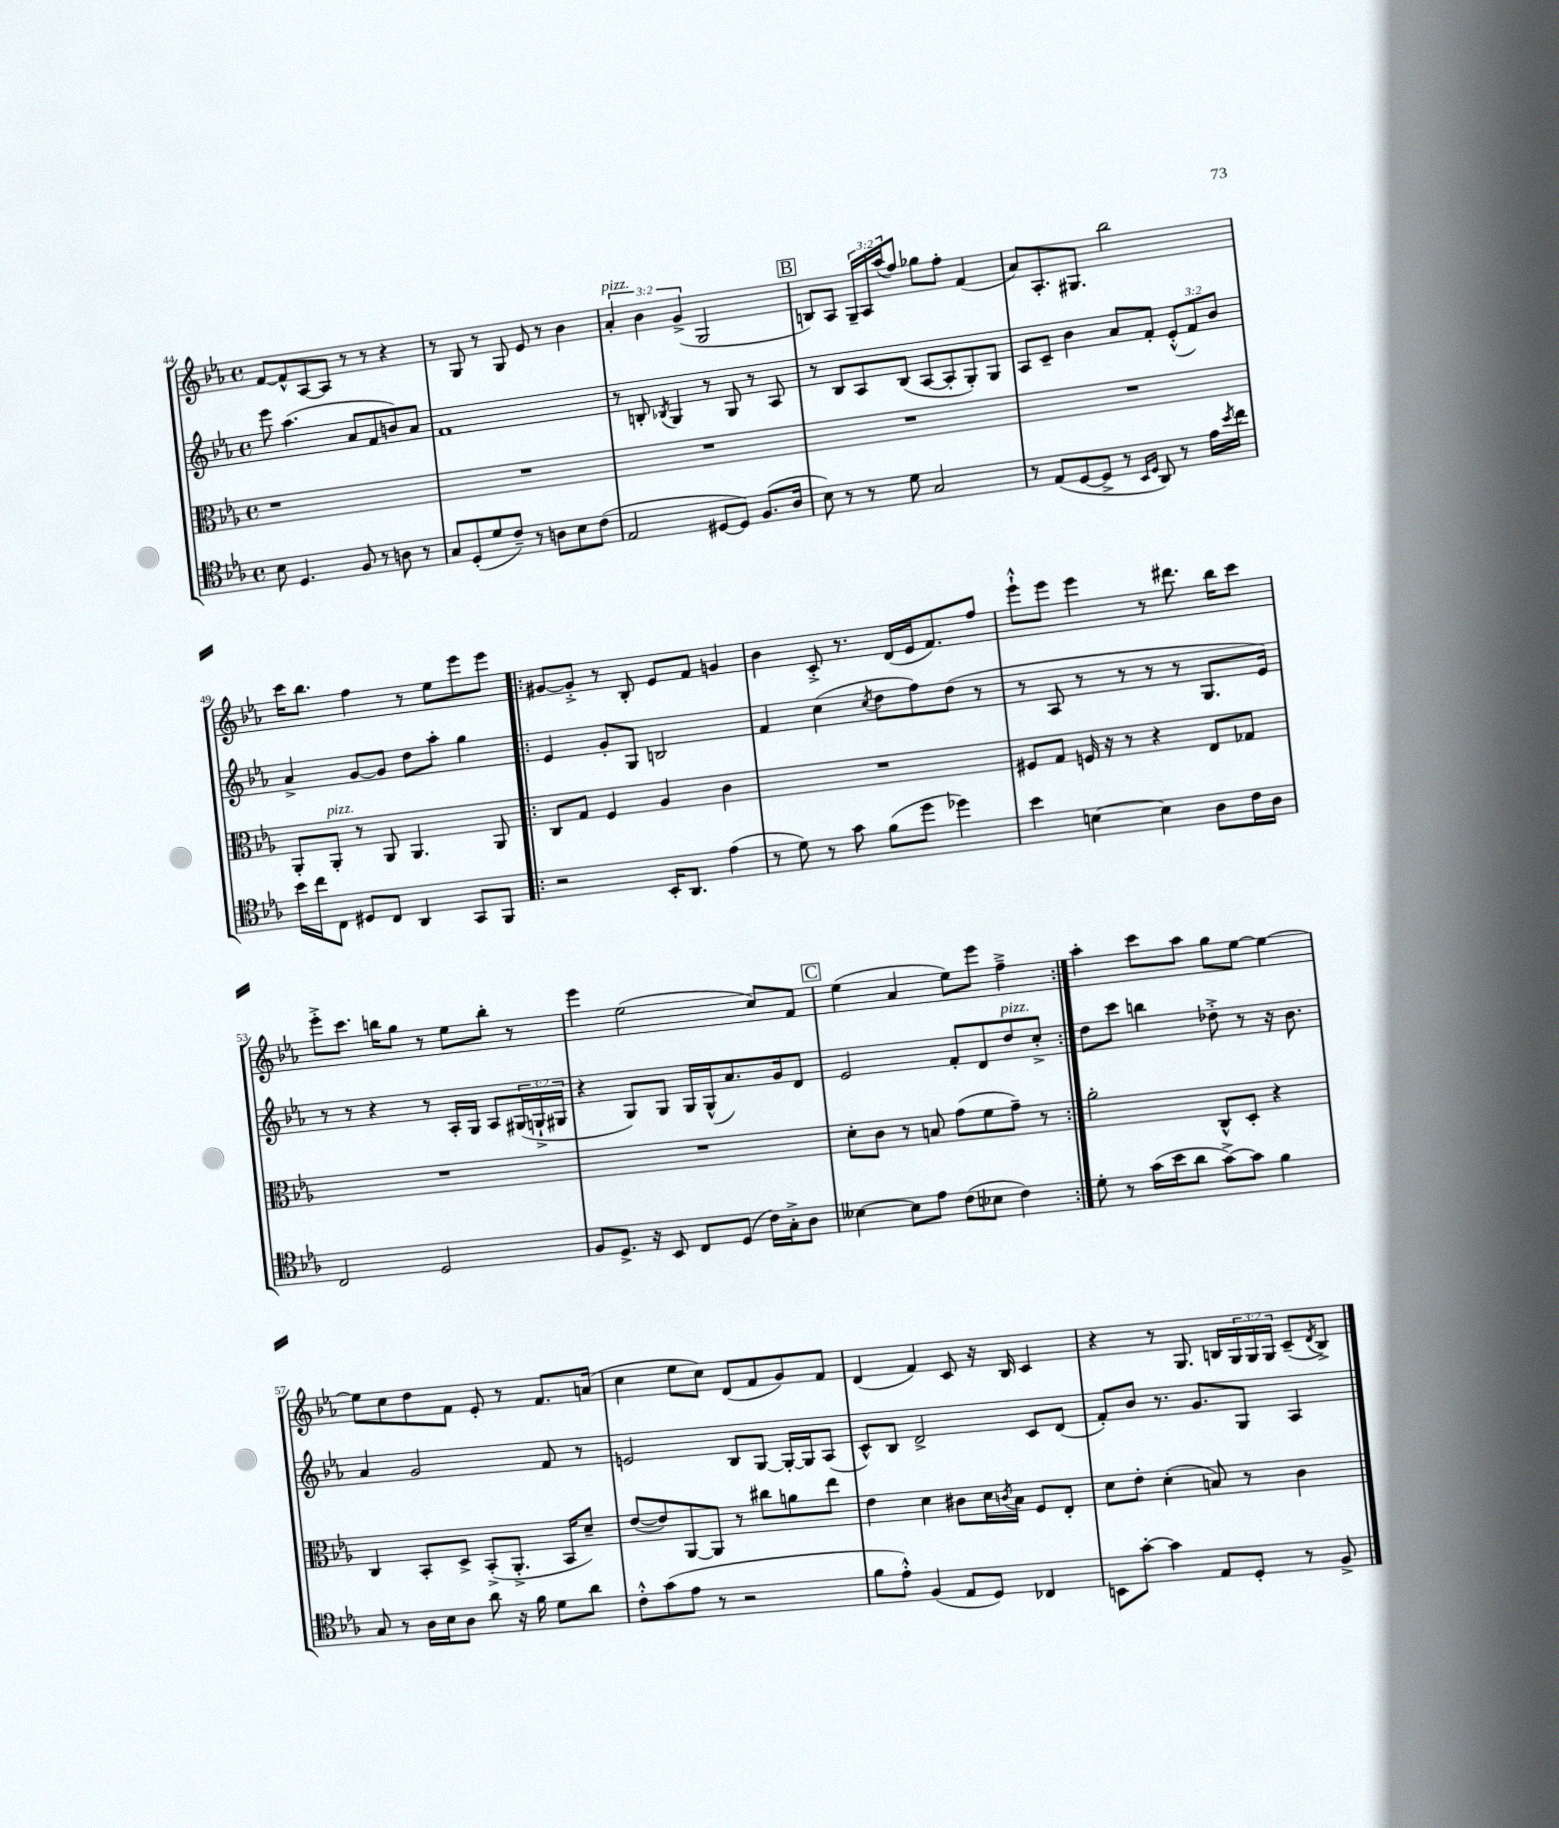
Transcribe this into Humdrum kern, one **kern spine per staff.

**kern	**kern	**kern	**kern
*staff4	*staff3	*staff2	*staff1
*clefC4	*clefC3	*clefG2	*clefG2
*k[b-e-a-]	*k[b-e-a-]	*k[b-e-a-]	*k[b-e-a-]
*M4/4	*M4/4	*M4/4	*M4/4
*met(c)	*met(c)	*met(c)	*met(c)
8B-	1r	8eee-	[8f
4.D	.	(4.aa-	8f^^]
.	.	.	[8A-
.	.	.	8A-]
8F	.	8a-	8r
8r	.	8f	8r
8A	.	8b)	4r
8r	.	8a-	.
=	=	=	=
8G	1r	1f	8r
(8D'	.	.	8G
8d	.	.	8r
8c~)	.	.	8G
8r	.	.	8e-
8A	.	.	8r
8B-	.	.	4b-
(8c	.	.	.
=	=	=	=
2E-	1r	8r	6a-'
.	.	8B'	.
.	.	.	6b-
.	.	8qB-	.
.	.	4G	.
.	.	.	(6g^
[8D#	.	8r	2G
8D#])	.	8G	.
(8.F	.	8r	.
.	.	8A-	.
16A-	.	.	.
=	=	=	=
8B-)	1r	8r	8B)
8r	.	8B-	8A-
8r	.	8A-	24G~
.	.	.	24A-
.	.	.	(24aa-
8d	.	(8B-	8ff)
2G	.	[8A-	8gg-
.	.	8A-']	8ff'
.	.	8G')	(4f
.	.	8G	.
=	=	=	=
8r	1r	8A-	8a-)
(8E-	.	8c~	8.A-'
[8D	.	4b-	.
.	.	.	8.G#
8D^]	.	.	.
8r	.	8a-	2bb-
16qqBB-	.	.	.
16qqD	.	.	.
8AA-)	.	8f'	.
8r	.	(12e-'^^	.
.	.	12f)	.
16e-	.	.	.
.	.	12b-	.
8qb-	.	.	.
16cc	.	.	.
=	=	=	=
16b-	8AA-'	4a-^	16ccc
16cc	.	.	8.bb-
8C	8AA-'	.	.
8D#	8r	[8g	4ff
8C	8AA-	8g]	.
4AA-	4.AA-	8dd	8r
.	.	8aa-'	8ee-
8GG	.	4gg	8eee-
8FF	8AA-	.	8eee-
=!|:	=!|:	=!|:	=!|:
2r	8C	4e-	[8g#
.	8G	.	8g#'^]
.	4F	8g'	8r
.	.	8G	8B-'
16BB-'	4A-	2B	8e-
8.AA-	.	.	.
.	.	.	8f
(4e-	4c	.	4g
=	=	=	=
8r	1r	4f	4b-
8d)	.	.	.
8r	.	(4cc	8c'^
8g	.	.	8.r
.	.	8qcc	.
(8f	.	8dd	.
.	.	.	(16d
8dd	.	8ff)	16e-
.	.	.	8.f)
4dd-)	.	(8dd	.
.	.	8r	8ff
=	=	=	=
4b-	8F#	8r	8eee-`^^
.	8G	8A-	8eee-
[4B	16F	8r	4eee-
.	16r	.	.
.	8r	8r	.
4B]	4r	8r	8r
.	.	8r	8.ddd#
8A-	8E-	8.G	.
.	.	.	16bb-
16c	8G-	.	8ccc
16A-	.	16e-)	.
=	=	=	=
2C	1r	8r	8eee-'^
.	.	8r	8.ccc
.	.	4r	.
.	.	.	16bb
.	.	.	8gg
2D	.	8r	8r
.	.	16A-'	8ee-
.	.	16G	.
.	.	8A-	8bb'
.	.	(24G#	8r
.	.	24G`^	.
.	.	24G#	.
=	=	=	=
8F	1r	4r	4eee-
8.D^	.	.	.
.	.	8G)	(2ee-
16r	.	.	.
8BB-	.	8G	.
8C	.	16G	.
.	.	(16G^^	.
(8D	.	8.a-)	.
16c)	.	.	8cc)
16G'^	.	16g	.
8A-	.	8d	8f
=	=	=	=
[4B--	8d'	2e-	(4ee-
.	8c	.	.
8B--]	8r	.	4a-
8e-	8B	.	.
(8c	(8g	8f'	8ee-)
8B-	8f	8d	8eee-
4c)	8g~)	8dd	4ff~^
.	8r	8cc'^	.
=:|!	=:|!	=:|!	=:|!
8d'	2a-'	8dd	4aa-'
8r	.	8ccc	.
(16g	.	4bb	8ccc
16b-	.	.	.
8a-	.	.	8aa-
[8g^)	8C^^	8dd-'^	8gg
8g]	8D'	8r	[8ee-
4f	4r	16r	4ee-_
.	.	8.b-	.
=	=	=	=
8G	4C	4a-	8ee-]
8r	.	.	8cc
16A-	8BB-'	2g	8dd
16B-	.	.	.
8A-	8D^	.	8f
8a-	(8BB-'^	.	8e-'
16r	8.AA-'^	.	8r
16f	.	.	.
8d	.	8f	8.f
.	16BB-	.	.
8a-	8d~)	8r	.
.	.	.	(16a
=	=	=	=
8c'^^	([8e-	2e	4cc
(8g	8e-])	.	.
8e-	[8AA-	.	8ee-
8r	8AA-]	.	8cc)
2r	8r	8B-	(8d
.	8cc#	[8G	8f
.	8a	16G'_	8g)
.	.	16G]	.
.	8ee-	(8A-	8f
=	=	=	=
8f	4e-	8c^^)	(4d
8e-'^^)	.	8B-	.
(4F	4d	2d^	4f)
8E-	8c#	.	8c
8D)	16d	.	16r
.	8qc	.	.
.	16B-	.	16B-
4C-	8F	8c	4c
.	8E-'	(8d	.
=	=	=	=
8BB	8d	8f')	4r
[8g'	8e-'	8b-	.
4g]	(4d'	8.r	8r
.	.	.	8.G
.	.	8.g	.
8E-	8B)	.	.
.	.	.	16B
8D'	8r	8G	24G
.	.	.	24G
.	.	.	24G
8r	4c	4A-	(8c~
.	.	.	8qd
8F^	.	.	8B^)
==	==	==	==
*-	*-	*-	*-
